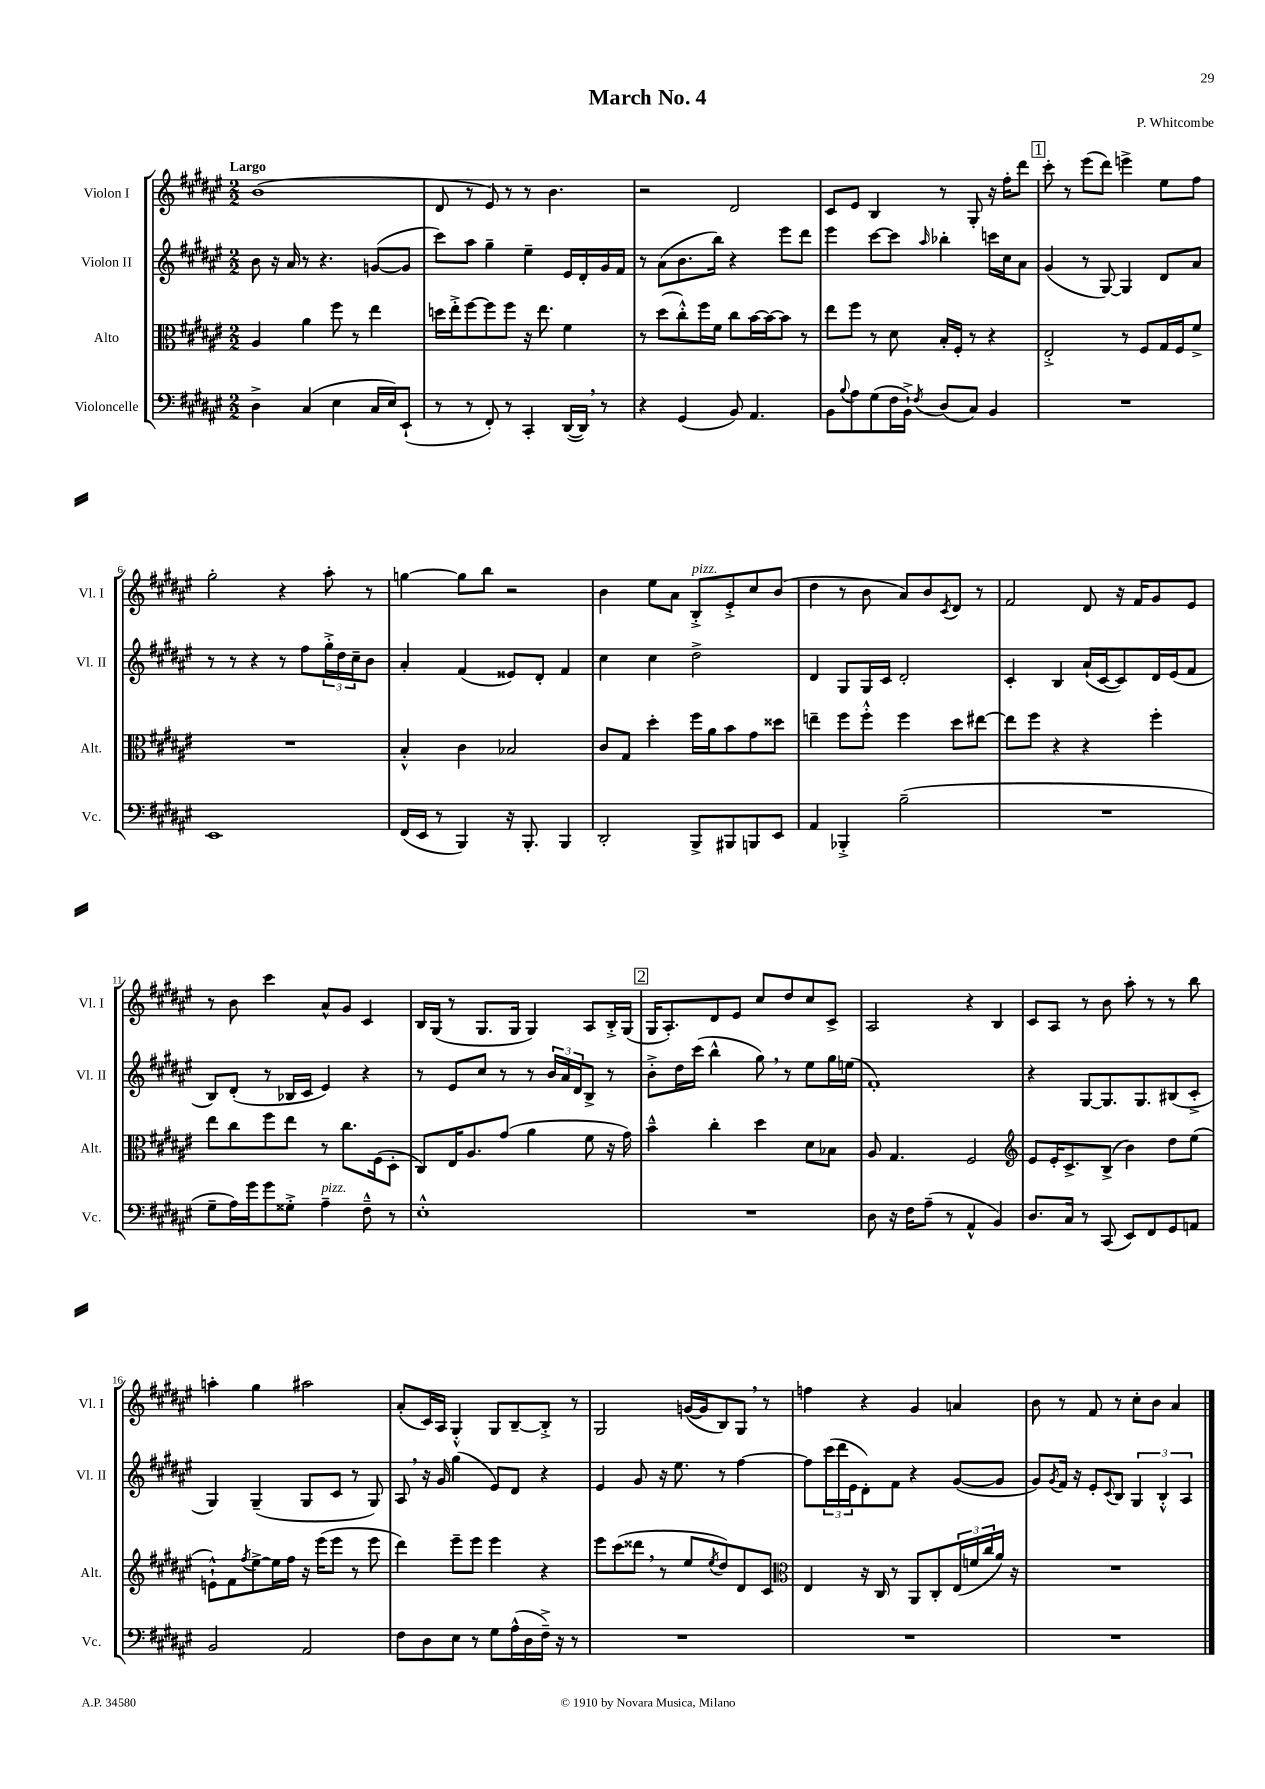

**kern	**kern	**kern	**kern
*staff4	*staff3	*staff2	*staff1
*clefF4	*clefC3	*clefG2	*clefG2
*k[f#c#g#d#a#e#]	*k[f#c#g#d#a#e#]	*k[f#c#g#d#a#e#]	*k[f#c#g#d#a#e#]
*M2/2	*M2/2	*M2/2	*M2/2
4D#^	4A#	8b	(1b
.	.	16r	.
.	.	16a#	.
(4C#	4a#	8r	.
.	.	4.r	.
4E#	8ff#	.	.
.	8r	.	.
16C#	4ee#	([8g	.
16E#)	.	.	.
(8EE#`	.	8g]	.
=	=	=	=
8r	16dd	8ccc#)	8d#
.	16ee#'^	.	.
8r	[8ff#	8aa#	8r
8FF#')	8ff#]	4gg#~	8e#)
8r	8ff#	.	8r
4CC#'	16r	4ee#~	8r
.	8.ee#	.	.
.	.	.	4.b
([16DD#	4f#	16e#	.
16DD#])	.	16d#'	.
8r	.	16g#	.
.	.	16f#	.
=	=	=	=
4r	8r	8r	2r
.	(8dd#	(8a#	.
(4GG#	8cc#'^^)	8.b	.
.	16ff#	.	.
.	16f#	16bb)	.
8BB)	8cc#	4r	2d#
4.AA#	[16b	.	.
.	16b_	.	.
.	8b]	8eee#	.
.	8r	8ddd#	.
=	=	=	=
8BB	8ee#	4eee#	8c#
8qqB	.	.	.
8A#	8ff#	.	8e#
(8G#	8r	[8ccc#	4B
16F#	8d#	8ccc#]	.
16BB`^)	.	.	.
8qF#	.	16qqaa#	.
(8D#	16B'	4bb-'	8r
.	16F#'	.	.
8C#)	8r	.	8G#'
4BB	4r	16ccc	16r
.	.	16cc#	16ff#'
.	.	8a#	8ddd#
=	=	=	=
1r	2E#'^	(4g#	8ccc#'
.	.	.	8r
.	.	8r	(8eee#
.	.	[8G#)	8ddd#)
.	8r	4G#]	4eee^
.	8F#	.	.
.	16G#	8d#	8ee#
.	16F#	.	.
.	8f#^	8a#	8ff#
=	=	=	=
1EE#	1r	8r	2gg#'
.	.	8r	.
.	.	4r	.
.	.	8r	4r
.	.	8ff#	.
.	.	24gg#'^	8aa#'
.	.	24dd#	.
.	.	24cc#~	.
.	.	8b	8r
=	=	=	=
(16FF#	4B'^^	4a#'	[4gg
16EE#	.	.	.
8r	.	.	.
4BBB)	4c#	(4f#	8gg]
.	.	.	8bb
16r	2B-	8e##)	2r
8.BBB'	.	.	.
.	.	8d#'	.
4BBB	.	4f#	.
=	=	=	=
2DD#'	8c#	4cc#	4b
.	8G#	.	.
.	4dd#'	4cc#	8ee#
.	.	.	8a#
8BBB^	16ff#	2dd#^	8B'^
.	16a#	.	.
8BBB#	8b	.	8e#'^
8BBB	8g#	.	8cc#
8EE#	8dd##	.	(8b
=	=	=	=
4AA#	4ee~	4d#	4dd#
4BBB-'^	8ff#	8G#	8r
.	8ff#'^^	16G#	8b
.	.	16c#	.
(2B~	4ff#	2d#'	8a#)
.	.	.	8b
.	.	.	8qc#
.	8dd#	.	8d#
.	[8ee#	.	8r
=	=	=	=
1r	8ee#]	4c#'	2f#
.	8ff#	.	.
.	4r	4B	.
.	4r	(16a#`	8d#
.	.	[16c#	.
.	.	8c#])	16r
.	.	.	16f#
.	4ff#'	16d#	8g#
.	.	(16e#	.
.	.	8f#	8e#
=	=	=	=
8G#~	8ee#	8B)	8r
16A#)	8cc#	(8d#'	8b
16g#	.	.	.
8g#	8ff#	8r	4ccc#
8G##'^	8ee#	16B-	.
.	.	16c#	.
4A#~	8r	4e#)	8a#^^
.	8.cc#	.	8g#
8F#~^^	.	4r	4c#
.	(16F#	.	.
8r	8D#'	.	.
=	=	=	=
1E#'^^	8C#)	8r	16B
.	.	.	(16G#
.	16E#	8e#	8r
.	8.A#	.	.
.	.	8cc#	8.G#
.	(8g#	8r	.
.	.	.	16G#
.	4a#	8r	4G#)
.	.	24b	.
.	.	24a#	.
.	.	24d#	.
.	8f#	8B^	8A#
.	16r	8r	16B'^
.	16g#)	.	(16G#
=	=	=	=
1r	4b~^^	8b'^	16G#
.	.	.	8.A#')
.	.	16dd#	.
.	.	(16ccc#	.
.	4cc#'	4bb^^	8d#
.	.	.	8e#
.	4dd#	8gg#)	8cc#
.	.	8r	8dd#
.	8d#	8ee#	8cc#
.	8B-	16gg#	8c#^
.	.	(16ee	.
=	=	=	=
8D#	8A#	1f#')	2A#
16r	4.G#	.	.
16F#	.	.	.
(8A#~	.	.	.
8r	.	.	.
4AA#^^	2F#	.	4r
4BB)	.	.	4B
=	=	=	=
*	*clefG2	*	*
8.D#	8e#	4r	8c#
.	16e#'	.	8A#
16C#	8.c#^	.	.
8r	.	[8G#	8r
(8CC#	(8B^	8.G#]	8b
8EE#)	4b)	.	8aa#'
.	.	8.G#	.
8FF#	.	.	8r
8GG#	8dd#	(8B#	8r
8AA	(8ee#	8c#'^	8bb
=	=	=	=
2BB	8e`^^)	4G#)	4aa'
.	8f#	.	.
.	8qff#	.	.
.	[8ee#^	(4G#~	4gg#
.	16ee#]	.	.
.	16ff#	.	.
2AA#	16r	8G#	2aa#
.	(16eee#	.	.
.	8eee#	8c#	.
.	8r	8r	.
.	8eee#	8G#)	.
=	=	=	=
8F#	4ddd#)	8A#	(8a#'
8D#	.	16r	16c#)
.	.	16g#	16A#
8E#	8eee#~	(4gg#	4G#'^^
8r	8eee#	.	.
8G#	4eee#	8e#)	8G#
(16A#^^	.	8d#	[8B~
16D#	.	.	.
16F#~^)	4r	4r	8B'^]
16r	.	.	.
8r	.	.	8r
=	=	=	=
1r	8eee#	4e#	2G#
.	(8ccc#	.	.
.	8ddd##	8g#	.
.	8r	16r	.
.	.	8.ee#	.
.	8ee#	.	([16g
.	.	.	16g]
.	8qee#	.	.
.	8dd#)	8r	8B)
.	8d#	[4ff#	8G#
.	8c#	.	8r
=	=	=	=
*	*clefC3	*	*
1r	4E#	8ff#]	4ff
.	.	(24ccc#	.
.	.	24ddd#	.
.	.	24e#	.
.	16r	8d#')	4r
.	16C#	.	.
.	8r	8f#	.
.	8AA#	4r	4g#
.	8C#'	.	.
.	(24E#	([8g#	4a
.	24f	.	.
.	24cc#	.	.
.	16a#)	8g#]	.
.	16r	.	.
=	=	=	=
1r	1r	8g#)	8b
.	.	8qg#	.
.	.	16f#	8r
.	.	16r	.
.	.	8e#'	8f#
.	.	8qqc#	.
.	.	8B	8r
.	.	6G#	8cc#'
.	.	.	8b
.	.	6B'^^	.
.	.	.	4a#
.	.	6A#	.
==	==	==	==
*-	*-	*-	*-
